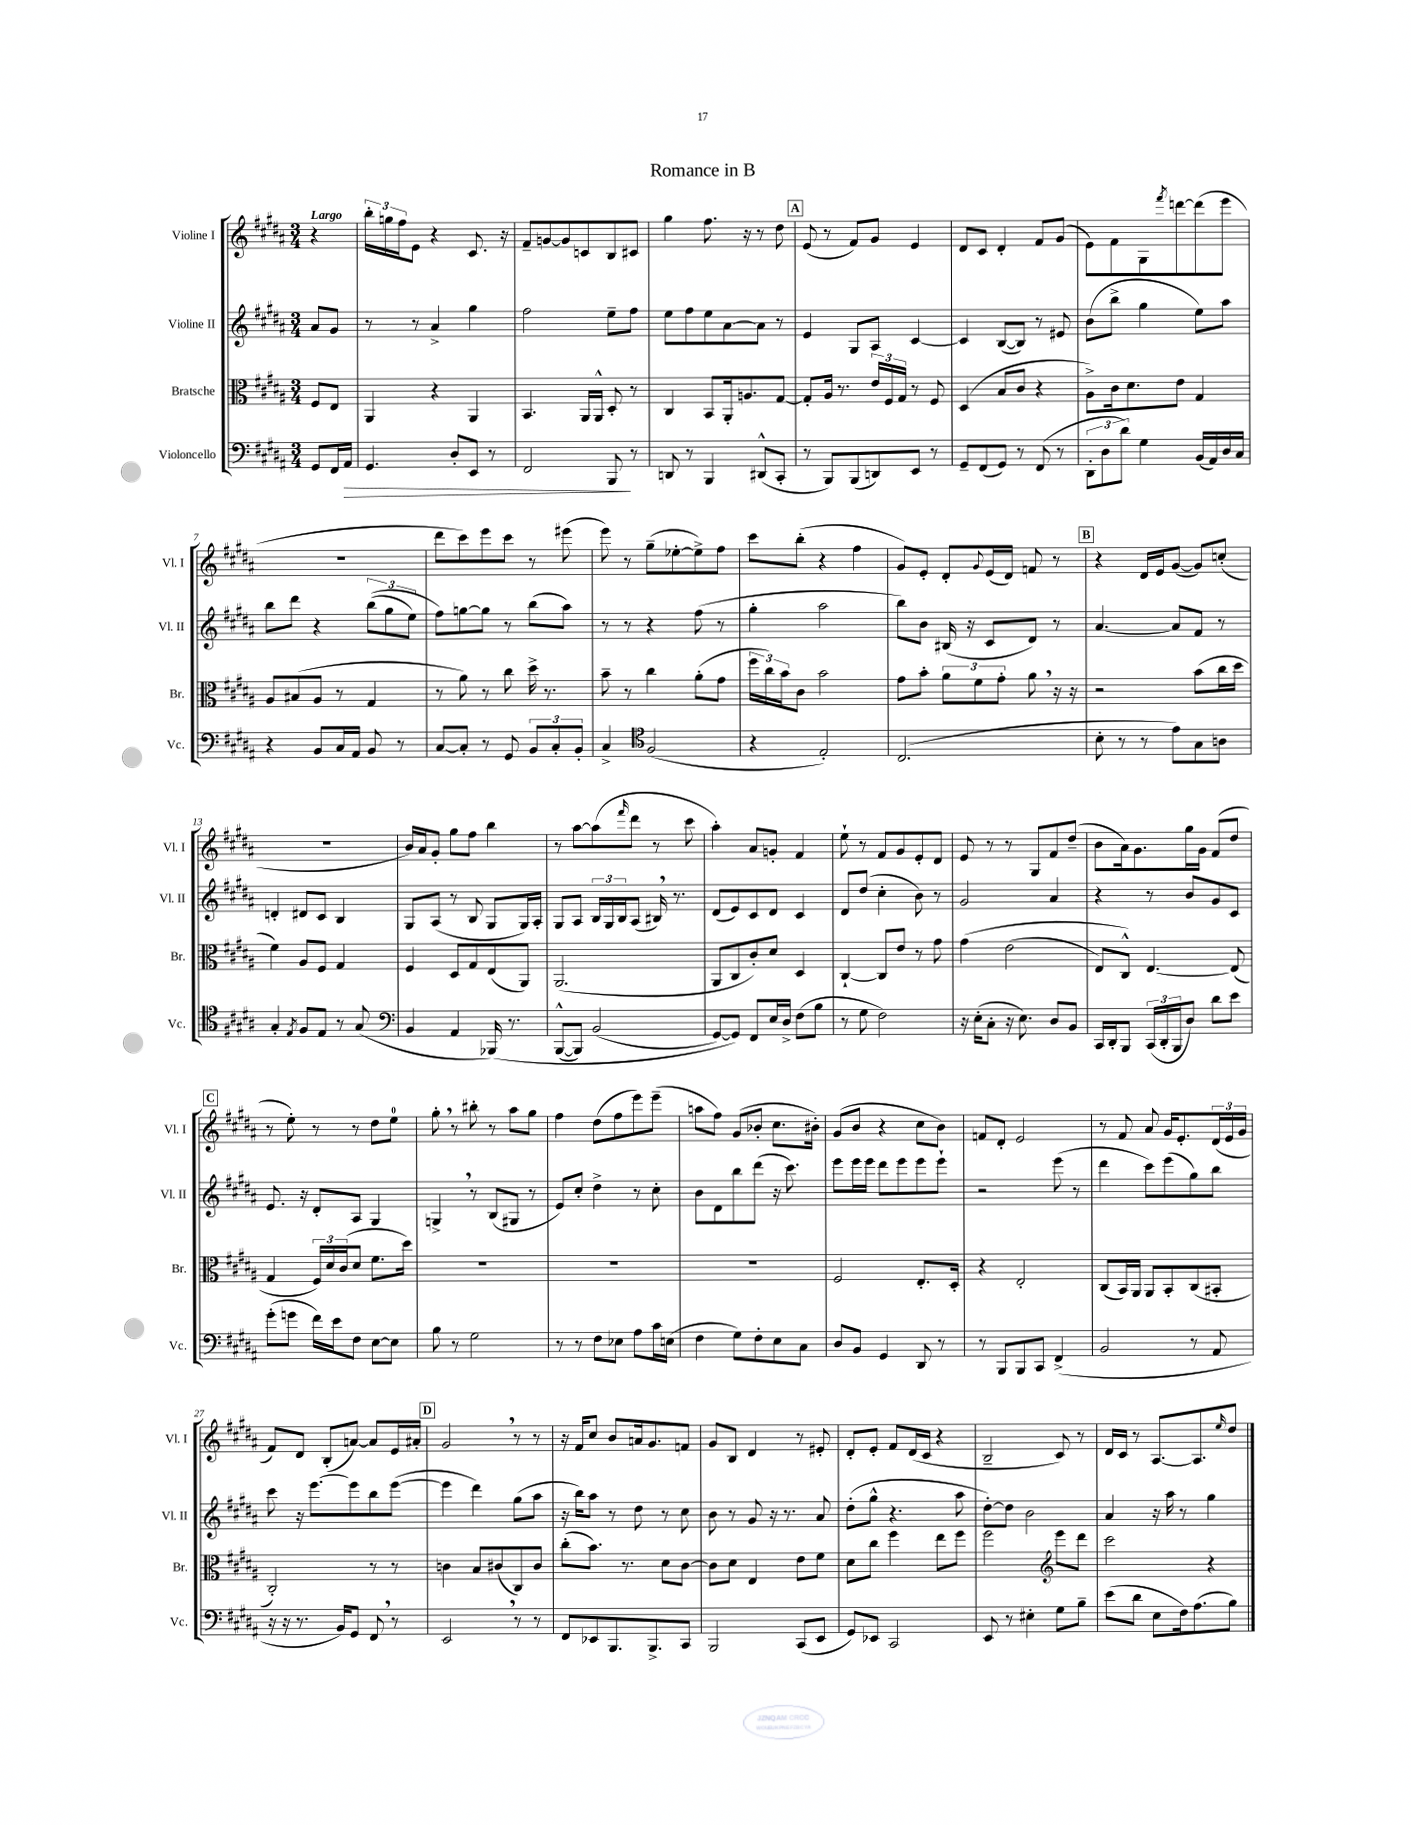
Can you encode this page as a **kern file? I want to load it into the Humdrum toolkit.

**kern	**kern	**kern	**kern
*staff4	*staff3	*staff2	*staff1
*clefF4	*clefC3	*clefG2	*clefG2
*k[f#c#g#d#a#]	*k[f#c#g#d#a#]	*k[f#c#g#d#a#]	*k[f#c#g#d#a#]
*M3/4	*M3/4	*M3/4	*M3/4
8GG#/L	8F#/L	8a#/L	4r
16FF#/L	8E/J	8g#/J	.
16AA#/JJ	.	.	.
=	=	=	=
4.GG#/	4AA#/	8r	24bb'\LL
.	.	.	24gg\
.	.	.	24ff#\J
.	.	8r	8e\J
.	4r	4a#^/	4r
8D#'/L	.	.	.
8EE/J	4AA#/	4gg#\	8.c#/
8r	.	.	.
.	.	.	16r
=	=	=	=
2FF#/	4.BB/	2ff#\	8f#~/L
.	.	.	[8g/
.	.	.	8g/]
.	16AA#/LL	.	8c/
.	16AA#^^/JJ	.	.
8BBB/	8D#'/	8ee~\L	8B/
8r	8r	8ff#\J	8c#/J
=	=	=	=
8DD/	4C#/	8ee\L	4gg#\
8r	.	8ff#\	.
4BBB/	8BB/L	8ee\	8.ff#\
.	16AA#'/k	[8a#\	.
.	8.A/	.	16r
(8DD#^^/L	.	8a#\]J	8r
8CC#'/J	[8G#/J	8r	8dd#\
=	=	=	=
8r	8G#'/]L	4e/	(8e/
8BBB/L)	16A#/Jk	.	8r
.	8.r	.	.
(8BBB/	.	8G#/L	8f#/L)
8DD/)	24e/LL	8A#/J	8g#/J
.	24F#/	.	.
.	24G#/JJ	.	.
8EE/J	8r	[4c#/	4e/
8r	8F#/	.	.
=	=	=	=
8GG#~/L	(4D#/	4c#/]	8d#/L
(8FF#/	.	.	8c#/J
8GG#/J)	8B/L	([8B/L	4d#'/
8r	8c#/J	8B/]J)	.
(8FF#/	4r	8r	8f#/L
8r	.	8e#/	(8g#/J
=	=	=	=
12DD#'\L	8A#^\L)	(8b\L	8e\L)
12D#\	.	.	.
.	16c#\k	8bb^\J	8f#\
12d#\J)	.	.	.
.	8.d#\	.	.
4G#\	.	4gg#\	8G#\
.	.	.	8qfff#/
.	8e\J	.	[8ddd\
(16BB/LL	4G#/	8ee\L)	(8ddd\]
16AA#/)	.	.	.
16D#/	.	8aa#\J	8eee\J
16C#/JJ	.	.	.
=	=	=	=
4r	8A#/L	8bb\L	2.r
.	(8B#/	8ddd#\J	.
8BB/L	8A#/J	4r	.
16C#/L	8r	.	.
16AA#/JJ	.	.	.
8BB/	4G#/	&((12bb\L	.
.	.	12gg#\	.
8r	.	.	.
.	.	12ee\J)	.
=	=	=	=
[8C#/L	8r	8ff#\L&)	8ddd#\L
8C#'/]J	8a#\)	[8gg\	8ccc#\)
8r	8r	8gg\]J	8eee\
8GG#/	8cc#\	8r	8ccc#\J
12BB/L	16dd#^\	(8bb\L	8r
.	8.r	.	.
12C#'/	.	.	.
.	.	8aa#\J)	(8eee#\
12BB'/J	.	.	.
=	=	=	=
4C#^/	8b~\	8r	8eee\)
.	8r	8r	8r
*clefC4	*	*	*
(2F#/	4cc#\	4r	(8gg#~\L
.	.	.	[8ee-'\
.	(8a#'\L	(8ff#\	8ee-^\])
.	8g#\J	8r	8ff#\J
=	=	=	=
4r	24ff#\LL	4gg#'\	8ccc#\L
.	24cc#\)	.	.
.	24b\J	.	.
.	8c#\J	.	(8bb'\J
2E'/)	2b\	2aa#\	4r
.	.	.	4ff#\
=	=	=	=
(2.C#/	8g#\L	8bb\L)	8g#/L)
.	8b'\J	8b\J	8e'/J
.	12a#\L	(16B#/	8d#'/L
.	.	16r	.
.	12f#\	.	.
.	.	.	8qqg#/
.	.	8c#/L	(16e/L
.	12g#'\J	.	.
.	.	.	16d#/JJ)
.	8a#\	8d#/J)	8f/
.	16r	8r	8r
.	16r	.	.
=	=	=	=
8B'\	2r	[4.a#/	4r
8r	.	.	.
8r	.	.	16d#/LL
.	.	.	16e/J
8e\L)	.	8a#/]L	([8g#/J
8G#\	(8b\L	8f#/J	8g#/]L)
8A\J	16cc#\L	8r	(8cc'/J
.	16dd#\JJ	.	.
=	=	=	=
4G#'/	4f#\)	4d'/	2.r
8qE/	.	.	.
8F#/L	8A#/L	8d#/L	.
8E/J	8F#/J	8c#/J	.
8r	4G#/	4B/	.
(8G#/	.	.	.
=	=	=	=
*clefF4	*	*	*
4BB/	4F#/	8G#/L	16b/LL)
.	.	.	16a#/J
.	.	(8A#/J	8g#'/J
4AA#/	8D#/L	8r	8gg#\L
.	8G#/	8B/	8ff#\J
&(16BBB-/)	(8E/	8G#/L	4bb\
8.r	.	.	.
.	8AA#/J)	16G#/L)	.
.	.	16A#'/JJ	.
=	=	=	=
([8BBB^^/L	(2.AA#/	8G#/L	8r
8BBB/]J)	.	8A#/J	[8aa#\L
(2BB/	.	24B/LL	(8aa#\]
.	.	24G#/	.
.	.	24B/J	.
.	.	.	16qqfff#/
.	.	(8A#/J	8ddd#\J
.	.	16B#/)	8r
.	.	8.r	.
.	.	.	8ccc#\
=	=	=	=
[8GG#/L)	8AA#/L	(8d#/L	4aa#'\)
8GG#/]J&)	8C#/	8e/)	.
8FF#/L	8c#'/)	8c#/	8a#/L
16E/L	8d#/J	8d#/J	8g'/J
16D#^/JJ	.	.	.
(8F#\L	4D#/	4c#/	4f#/
8B\J	.	.	.
=	=	=	=
8r	[4C#`/	8d#/L	8ee`\
8G#\	.	(8dd#/J	8r
2F#\)	8C#/]L	4cc#'\	8f#/L
.	8e/J	.	8g#/
.	8r	8b\)	8e'/
.	8g#\	8r	8d#/J
=	=	=	=
16r	&(4g#\	2g#/	8e/
(16E'\LK	.	.	.
8C#'\J	.	.	8r
16r	(2e\	.	8r
8.E\)	.	.	.
.	.	.	8G#/L
8D#/L	.	4a#/	8f#/
8BB/J	.	.	(8dd#~/J
=	=	=	=
16CC#/LL	8E/L)	4r	8b\L
16DD#'/J	.	.	.
8BBB/J	8C#^^/J&)	.	16a#\k)
.	.	.	8.g#\
(24CC#/LL	[4.E/	8r	.
24DD#'/	.	.	.
24BBB/J	.	.	.
8D#/J)	.	8b/L	16gg#\L
.	.	.	16g#\JJ
8d#\L	.	8g#/	(8f#/L
8e\J	(8E/]	8c#/J	8dd#/J
=	=	=	=
(8g#'\L	4G#/	8.e/	8r
8g\J	.	.	8ee'\)
.	.	16r	.
16f#\LL)	24F#/LL)	8d#'/L	8r
.	24d#/	.	.
16e\J	.	.	.
.	(24c#/J	.	.
8F#\J	8d#/J	8A#/J	8r
[8E\L	8.f#\L	4G#/	8dd#\L
8E\]J	.	.	8ee\J
.	16dd#\Jk)	.	.
=	=	=	=
8B\	2.r	4G^/	8gg#'\
8r	.	.	8r
2G#\	.	8r	8bb#'\
.	.	(8B/L	8r
.	.	8G#/J	8aa#\L
.	.	8r	8gg#\J
=	=	=	=
8r	2.r	8e/L)	4ff#\
8r	.	8cc#'/J	.
8F#\L	.	4dd#^\	(8dd#\L
8E-\J	.	.	8ff#\
8A#\L	.	8r	8eee\)
16c#\L	.	8cc#'\	(8eee~\J
(16E\JJ	.	.	.
=	=	=	=
4F#\	2.r	8b\L	8aa\L
.	.	8d#\	8ff#\J)
8G#\L)	.	8bb\	(8g#/L
8F#'\	.	(8ddd#\J	8b-'/J
8E\	.	16r	8.cc#\L
.	.	8.ccc#\)	.
8C#\J	.	.	.
.	.	.	16b#'\Jk)
=	=	=	=
8D#/L	2F#/	8eee\L	(8g#/L
8BB/J	.	16eee\L	8b/J
.	.	16eee\JJ	.
4GG#/	.	8ddd#\L	4r
.	.	8eee\	.
8DD#/	8.E'/L	8eee\	8cc#\L
8r	.	8eee`\J	8b\J)
.	16D#'/Jk	.	.
=	=	=	=
8r	4r	2r	8f/L
8BBB/L	.	.	8d#'/J
8BBB/	2E'/	.	2e/
8CC#/J	.	.	.
(4FF#^/	.	(8eee\	.
.	.	8r	.
=	=	=	=
2BB/	(8C#/L	4ddd#\	8r
.	16BB/L)	.	8f#/
.	16AA#/JJ	.	.
.	8AA#/L	8ccc#\L)	8a#/
.	8BB'/	(8eee\	16g#/LK
.	.	.	8.e'/
8r	(8C#/	8gg#\)	.
8AA#/	8BB#'/J	8bb\J	(24d#/L
.	.	.	24e/
.	.	.	24g#/JJ
=	=	=	=
16r	2C#'/)	8ccc#\	8f#/L)
16r	.	.	.
8.r	.	16r	8d#/J
.	.	[8.eee\L	.
.	.	.	(8B'/L
16BB/LK)	.	.	.
8GG#/J	.	8eee\]	[8a/J)
8FF#/	8r	8bb\	8a/]L
8r	8r	([8eee\J	16e/L
.	.	.	16a#'/JJ
=	=	=	=
2EE/	4c\	4eee\]	2g#/
.	8B/L	4ddd#\)	.
.	(8c#/	.	.
8r	8C#/)	(8gg#\L	8r
8r	8c#/J	8aa#\J	8r
=	=	=	=
8FF#/L	(8cc#'\L	16r	16r
.	.	16bb\LK)	16f#/LK
8EE-/	8.b\J)	8aa#\J	8cc#/J
8.BBB/	.	8r	8b/L
.	8.r	.	.
.	.	8dd#\	16a/k
8.BBB^/	.	.	8.g#/
.	8d#\L	8r	.
8CC#/J	[8c#\J	8cc#\	8f/J
=	=	=	=
2BBB/	8c#\]L	8b\	8g#/L
.	8d#\J	8r	8B/J
.	4E/	8g#/	4d#/
.	.	16r	.
.	.	8.r	.
(8CC#/L	8e\L	.	8r
8EE/J	8f#\J	8a#/	8e#'/
=	=	=	=
8GG#/L)	8d#\L	(8dd#'\L	8d#'/L
8EE-/J	8cc#\J	8gg#^^\J	8e'/J
2CC#/	4ff#\	4.r	8f#/L
.	.	.	(16d#/L
.	.	.	16c#/JJ
.	8ee\L	.	4r
.	8ff#\J	8aa#\	.
=	=	=	=
8EE/	2ff#\	[8dd#'\L)	2B~/
8r	.	8dd#\]J	.
4E#'\	.	2b\	.
*	*clefG2	*	*
8G#\L	8eee\L	.	8c#/)
8B~\J	8ddd#\J	.	8r
=	=	=	=
(8e\L	2ccc#\	4a#/	16d#/LL
.	.	.	16c#/JJ
8d#\J	.	.	8r
8E\L	.	16r	[8.A#/L
.	.	16aa#\	.
16F#\k)	.	8r	.
(8.A#\	.	.	8.A#/]
.	4r	4gg#\	.
.	.	.	16qqee/
8B\J)	.	.	8dd#/J
==	==	==	==
*-	*-	*-	*-
